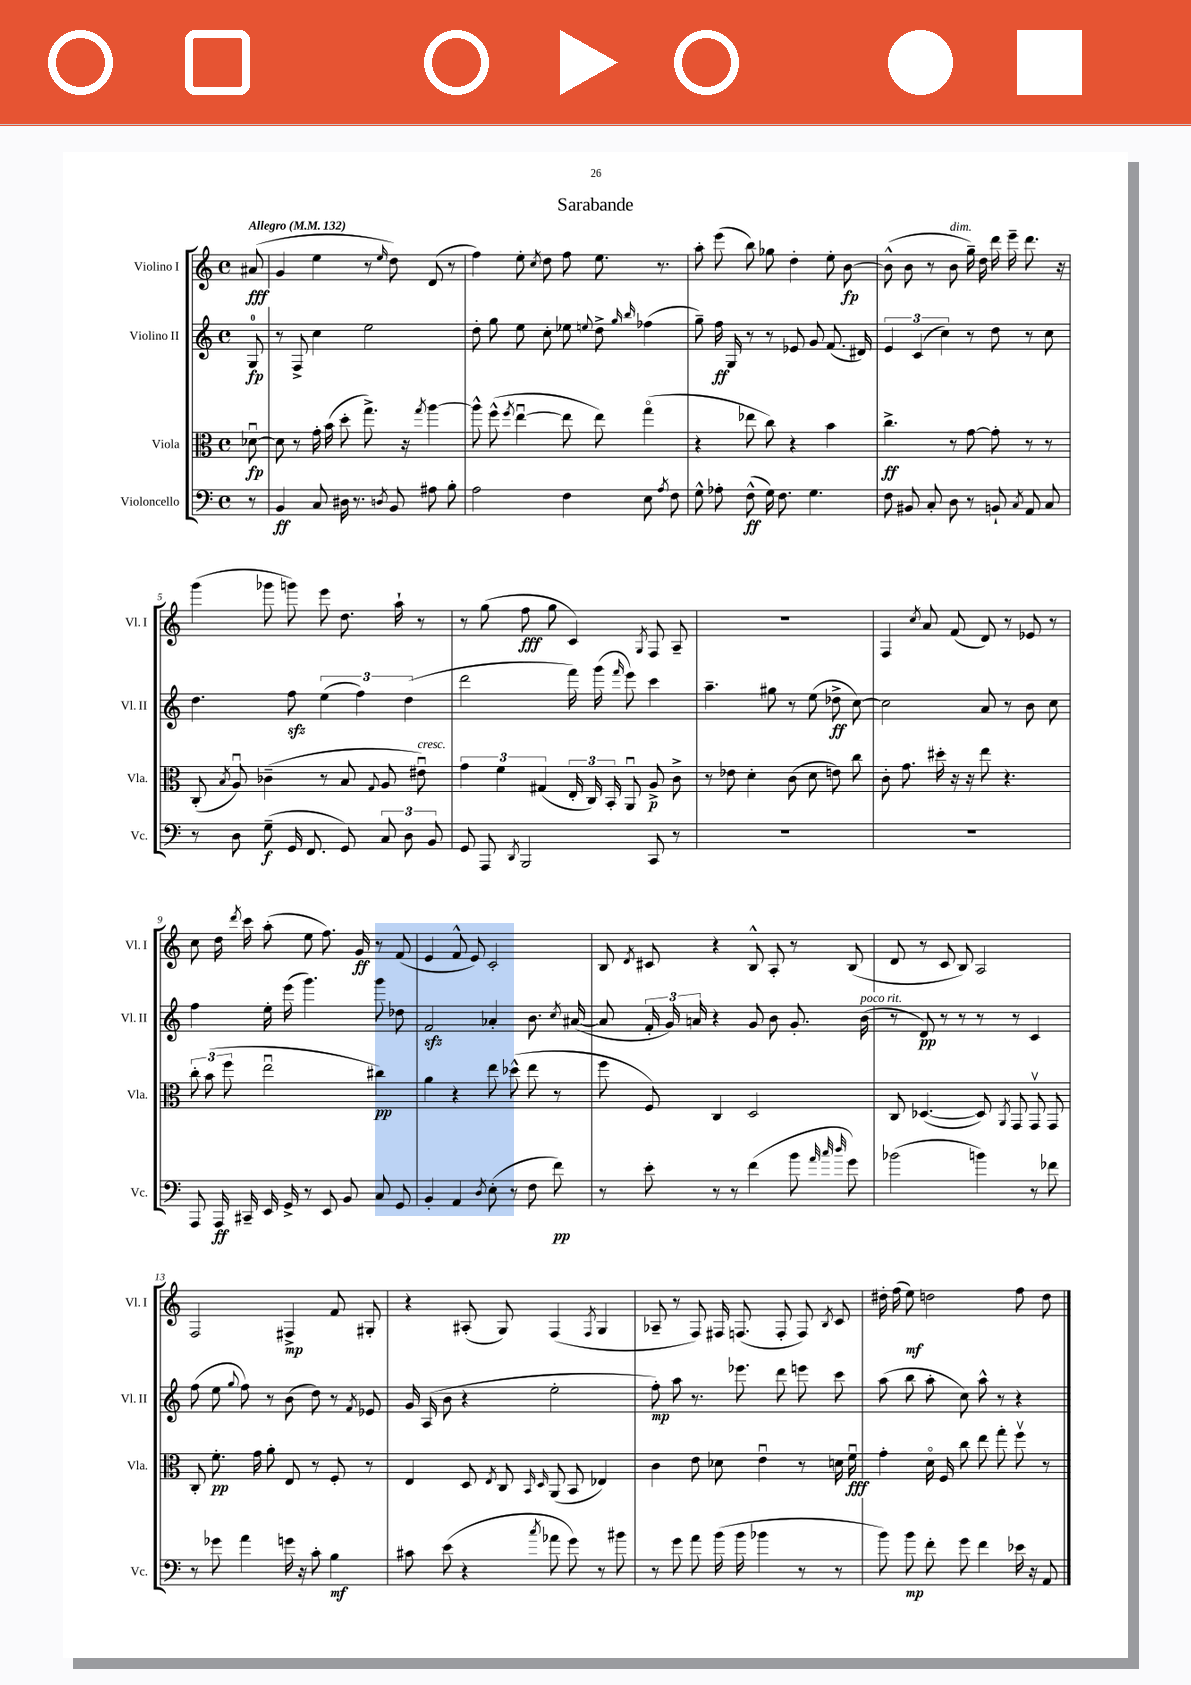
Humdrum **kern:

**kern	**dynam	**kern	**dynam	**kern	**dynam	**kern	**dynam
*part4	*part4	*part3	*part3	*part2	*part2	*part1	*part1
*staff4	*staff4	*staff3	*staff3	*staff2	*staff2	*staff1	*staff1
*I"Violoncello	*	*I"Viola	*	*I"Violino II	*	*I"Violino I	*
*I'Vc.	*	*I'Vla.	*	*I'Vl. II	*	*I'Vl. I	*
*clefF4	*	*clefC3	*	*clefG2	*	*clefG2	*
*k[]	*	*k[]	*	*k[]	*	*k[]	*
*M4/4	*	*M4/4	*	*M4/4	*	*M4/4	*
*met(c)	*	*met(c)	*	*met(c)	*	*met(c)	*
*MM132	*	*MM132	*	*MM132	*	*MM132	*
=	=	=	=	=	=	=	=
!	!	!	!	!	!	!LO:TX:a:B:t=Allegro	!
8r	.	[8d-Xu\	fp	8G/	fp	(8a#X/	fff
=1	=1	=1	=1	=1	=1	=1	=1
4BB/	ff	8d-\]	.	8r	.	4g/	.
.	.	8r	.	8F^/	.	.	.
8C/	.	16g'\	.	4cc\	.	4ee\	.
.	.	(16b\	.	.	.	.	.
16D#X\	.	8dd'\	.	.	.	.	.
8.r	.	.	.	.	.	.	.
.	.	8.gg^\)	.	2ee\	.	8r	.
8qDn/	.	.	.	.	.	16qqee/	.
8BB/	.	.	.	.	.	8dd\)	.
.	.	16r	.	.	.	.	.
.	.	8qgg/	.	.	.	.	.
8A#X\	.	[4aa\	.	.	.	(8d/	.
8B'\	.	.	.	.	.	8r	.
=2	=2	=2	=2	=2	=2	=2	=2
2A\	.	8aa^^\]	.	8dd'\	.	4ff\)	.
.	.	(8ff^^\	.	8gg\	.	.	.
.	.	8qff/	.	.	.	.	.
.	.	[4eeu\	.	8ee\	.	8ee'\	.
.	.	.	.	.	.	8qcc/	.
.	.	.	.	8cc'\	.	8dd\	.
4F\	.	8ee\]	.	8ee-X\	.	8ff\	.
.	.	.	.	8qqeen/	.	.	.
.	.	8ee\)	.	8dd^\	.	8.ee\	.
.	.	.	.	16qqgg/	.	.	.
.	.	.	.	16qqbb/	.	.	.
8E\	.	(4gg\	.	(4ff-X\	.	.	.
.	.	.	.	.	.	8.r	.
8qA/	.	.	.	.	.	.	.
8F\	.	.	.	.	.	.	.
=3	=3	=3	=3	=3	=3	=3	=3
8G^^\	.	4r	.	8gg~\)	.	8aa'\	.
8A-X'\	.	.	.	16ff\	ff	(8eee\	.
.	.	.	.	16G/	.	.	.
(8F^^\	ff	8ee-X\	.	8r	.	8bb\)	.
16G\)	.	8cc\)	.	8r	.	8gg-X\	.
8.F\	.	.	.	.	.	.	.
.	.	4r	.	8e-X/	.	4dd'\	.
4.G\	.	.	.	8g/	.	.	.
.	.	4b\	.	(8.f/	.	8ee'\	.
.	.	.	.	.	.	[8b\	fp
.	.	.	.	16d#X/)	.	.	.
=4	=4	=4	=4	=4	=4	=4	=4
8F\	.	4.cc^\	ff	6e/	.	(8b^^\]	.
8BB#X/	.	.	.	.	.	8b\	.
.	.	.	.	(6c/	.	.	.
8C'/	.	.	.	.	.	8r	.
.	.	.	.	6cc\)	.	.	.
!	!	!	!	!	!	!LO:TX:a:i:t=dim.	!
8D\	.	8r	.	.	.	8b\	.
8r	.	[8g\	.	8r	.	16gg~\)	.
.	.	.	.	.	.	16dd\	.
8BBn`/	.	8g'\]	.	8dd\	.	16ddd\	.
.	.	.	.	.	.	16eee~\	.
8qC/	.	.	.	.	.	.	.
8AA/	.	8r	.	8r	.	8.ddd\	.
8C/	.	8r	.	8cc\	.	.	.
.	.	.	.	.	.	16r	.
!!LO:LB:g=z
=5	=5	=5	=5	=5	=5	=5	=5
8r	.	(8C'/	.	4.dd\	.	(4ggg\	.
.	.	8qB/	.	.	.	.	.
8D\	.	8Au/)	.	.	.	.	.
(8G~\	f	(4c-X~\	.	.	.	8ggg-X\	.
16GG/	.	.	.	8ffzz\	.	8gggn\)	.
8.FF/	.	.	.	.	.	.	.
.	.	8r	.	(6ee\	.	8eee\	.
8GG/)	.	8B/	.	.	.	8.dd\	.
.	.	.	.	6ff\)	.	.	.
.	.	8qqG/	.	.	.	.	.
12C/	.	8A/	.	.	.	.	.
.	.	.	.	.	.	16aa`\	.
12D\	.	.	.	(6dd\	.	.	.
!	!	!LO:TX:a:i:t=cresc.	!	!	!	!	!
.	.	8e#Xu\)	.	.	.	8r	.
12BB/	.	.	.	.	.	.	.
=6	=6	=6	=6	=6	=6	=6	=6
8GG/	.	6g\	.	2ddd\	.	8r	.
8AAA/	.	.	.	.	.	(8gg\	.
.	.	6f\	.	.	.	.	.
8qDD/	.	.	.	.	.	.	.
2BBB/	.	.	.	.	.	8ff\	fff
.	.	(6G#X/	.	.	.	.	.
.	.	.	.	.	.	8gg\	.
.	.	24E'/	.	16fff\)	.	4c/)	.
.	.	24C/)	.	.	.	.	.
.	.	.	.	(16ggg\	.	.	.
.	.	24BB'/	.	.	.	.	.
.	.	.	.	16qqfff/	.	.	.
.	.	8AAu/	.	8eee\)	.	.	.
.	.	.	.	.	.	8qG/	.
8CC/	.	8A^/	p	4ccc\	.	8F/	.
8r	.	8c^\	.	.	.	8A~/	.
=7	=7	=7	=7	=7	=7	=7	=7
1r	.	8r	.	4.aa~\	.	1r	.
.	.	8e-X\	.	.	.	.	.
.	.	4d'\	.	.	.	.	.
.	.	.	.	8gg#X\	.	.	.
.	.	(8c\	.	8r	.	.	.
.	.	8d\	.	(8ee\	.	.	.
.	.	8en\)	.	8dd-X^\	ff	.	.
.	.	8cc\	.	[8cc\)	.	.	.
=8	=8	=8	=8	=8	=8	=8	=8
1r	.	8c'\	.	2cc\]	.	4F/	.
.	.	8.g\	.	.	.	.	.
.	.	.	.	.	.	8qcc/	.
.	.	.	.	.	.	8a/	.
.	.	16dd#X'\	.	.	.	.	.
.	.	16r	.	.	.	(8f/	.
.	.	16r	.	.	.	.	.
.	.	8ee\	.	8a/	.	8d/)	.
.	.	4.r	.	8r	.	8r	.
.	.	.	.	8b\	.	8e-X/	.
.	.	.	.	8cc\	.	8r	.
!!LO:LB:g=z
=9	=9	=9	=9	=9	=9	=9	=9
8AAA/	.	12cc'\	.	4ff\	.	8cc\	.
.	.	(12b\	.	.	.	.	.
16AAA/	ff	.	.	.	.	16dd\	.
.	.	12ff\	.	.	.	.	.
.	.	.	.	.	.	8qddd/	.
16CC#X~/	.	.	.	.	.	16ccc\	.
16EE/	.	2eeu\	.	16ee'\	.	(8aa'\	.
16GG^/	.	.	.	(16eee\	.	.	.
8r	.	.	.	4.ggg\)	.	8ee\	.
8EE/	.	.	.	.	.	8.ff\)	.
8BB/	.	.	.	.	.	.	.
.	.	.	.	.	.	16g/	ff
8C/	.	4cc#X\)	pp	8ggg\	.	8r	.
8GG/	.	.	.	8dd-X\	.	(8f/	.
=10	=10	=10	=10	=10	=10	=10	=10
4BB'/	.	4a\	.	2fzz/	.	4e/	.
4AA/	.	4r	.	.	.	8f^^/	.
.	.	.	.	.	.	8e/)	.
8qD/	.	.	.	.	.	.	.
(8E'\	.	8ee\	.	4a-X'/	.	2c'/	.
8r	.	(8dd-X^^\	.	.	.	.	.
8F\	.	8ee\	.	8.b\	.	.	.
8f\)	pp	8r	.	.	.	.	.
.	.	.	.	8qcc/	.	.	.
.	.	.	.	([16a#X/	.	.	.
=11	=11	=11	=11	=11	=11	=11	=11
8r	.	8ff\	.	8a#/]	.	8B/	.
.	.	.	.	.	.	8qd/	.
8e'\	.	8F/)	.	24f'/	.	8c#X/	.
.	.	.	.	24g/)	.	.	.
.	.	.	.	24an/	.	.	.
8r	.	4C/	.	4r	.	4r	.
8r	.	.	.	.	.	.	.
(4f\	.	2D/	.	8g/	.	8B^^/	.
.	.	.	.	8b\	.	8A'/	.
8b\	.	.	.	8.g'/	.	8r	.
32qqa/	.	.	.	.	.	.	.
32qqcc/	.	.	.	.	.	.	.
32qqdd/	.	.	.	.	.	.	.
8g\)	.	.	.	.	.	(8B/	.
!	!	!	!	!LO:TX:a:i:t=poco rit.	!	!	!
.	.	.	.	(16b\	.	.	.
=12	=12	=12	=12	=12	=12	=12	=12
(2b-X\	.	8C/	.	8r	.	8d/	.
.	.	([4.D-X/	.	8d/)	pp	8r	.
.	.	.	.	8r	.	8c/	.
.	.	.	.	8r	.	8B/)	.
4bn\)	.	8D-/])	.	8r	.	2A/	.
.	.	8qAA/	.	.	.	.	.
.	.	8GG/	.	8r	.	.	.
8r	.	8GGv/	.	4c/	.	.	.
8f-X\	.	8GG/	.	.	.	.	.
!!LO:LB:g=z
=13	=13	=13	=13	=13	=13	=13	=13
8r	.	8C'/	.	(8ff\	.	2F/	.
8g-X\	.	8.f'\	pp	8ee\	.	.	.
.	.	.	.	8qqgg/	.	.	.
4a\	.	.	.	8ff\)	.	.	.
.	.	16g\	.	.	.	.	.
.	.	8a'\	.	8r	.	.	.
16gn\	.	8E/	.	(8b\	.	4F#X^/	mp
16r	.	.	.	.	.	.	.
8c'\	.	8r	.	8dd\)	.	.	.
4B\	mf	8F'/	.	8r	.	8f/	.
.	.	.	.	8qf/	.	.	.
.	.	8r	.	8e-X/	.	8G#X'/	.
=14	=14	=14	=14	=14	=14	=14	=14
8c#X\	.	4E/	.	16g/	.	4r	.
.	.	.	.	(16A/	.	.	.
(8e\	.	.	.	8b\	.	.	.
4r	.	8D/	.	4r	.	(8A#X'/	.
.	.	8qE/	.	.	.	.	.
.	.	8C/	.	.	.	8G/)	.
.	.	16qqBB/	.	.	.	.	.
8qcc/	.	16qqD/	.	.	.	.	.
8a-X\	.	(8AA/	.	2ee'\	.	(4F/	.
8g\)	.	8BB/	.	.	.	.	.
.	.	.	.	.	.	8qF/	.
8r	.	4E-X/)	.	.	.	4G/	.
8b#X\	.	.	.	.	.	.	.
=15	=15	=15	=15	=15	=15	=15	=15
8r	.	4c\	.	8ff'\)	mp	8A-X~/	.
8g\	.	.	.	8aa\	.	8r	.
8a\	.	8e\	.	8.r	.	8F/)	.
(16b\	.	8d-X\	.	.	.	16F#X/	.
16b\	.	.	.	8.eee-X\	.	(8.Fn/	.
4b-X\	.	4eu\	.	.	.	.	.
.	.	.	.	8ddd\	.	8F'/	.
8r	.	8r	.	8eeen\	.	8F/)	.
.	.	.	.	.	.	8qB/	.
8r	.	16dn\	.	8ccc\	.	8c/	.
.	.	16fu\	fff	.	.	.	.
=16	=16	=16	=16	=16	=16	=16	=16
8b\)	.	4g'\	.	(8aa\	.	16dd#X'\	.
.	.	.	.	.	.	(16ff\	.
8b\	mp	.	.	8bb\	.	8ee\)	mf
8f'\	.	16d\	.	8aa'\	.	2ddn\	.
.	.	16F/	.	.	.	.	.
8g\	.	8cc\	.	8cc\)	.	.	.
4f\	.	8ee\	.	8aa^^\	.	.	.
.	.	8gg'\	.	8r	.	.	.
16e-X\	.	8ffv\	.	4r	.	8ff\	.
16r	.	.	.	.	.	.	.
8AA/	.	8r	.	.	.	8dd\	.
==	==	==	==	==	==	==	==
*-	*-	*-	*-	*-	*-	*-	*-
